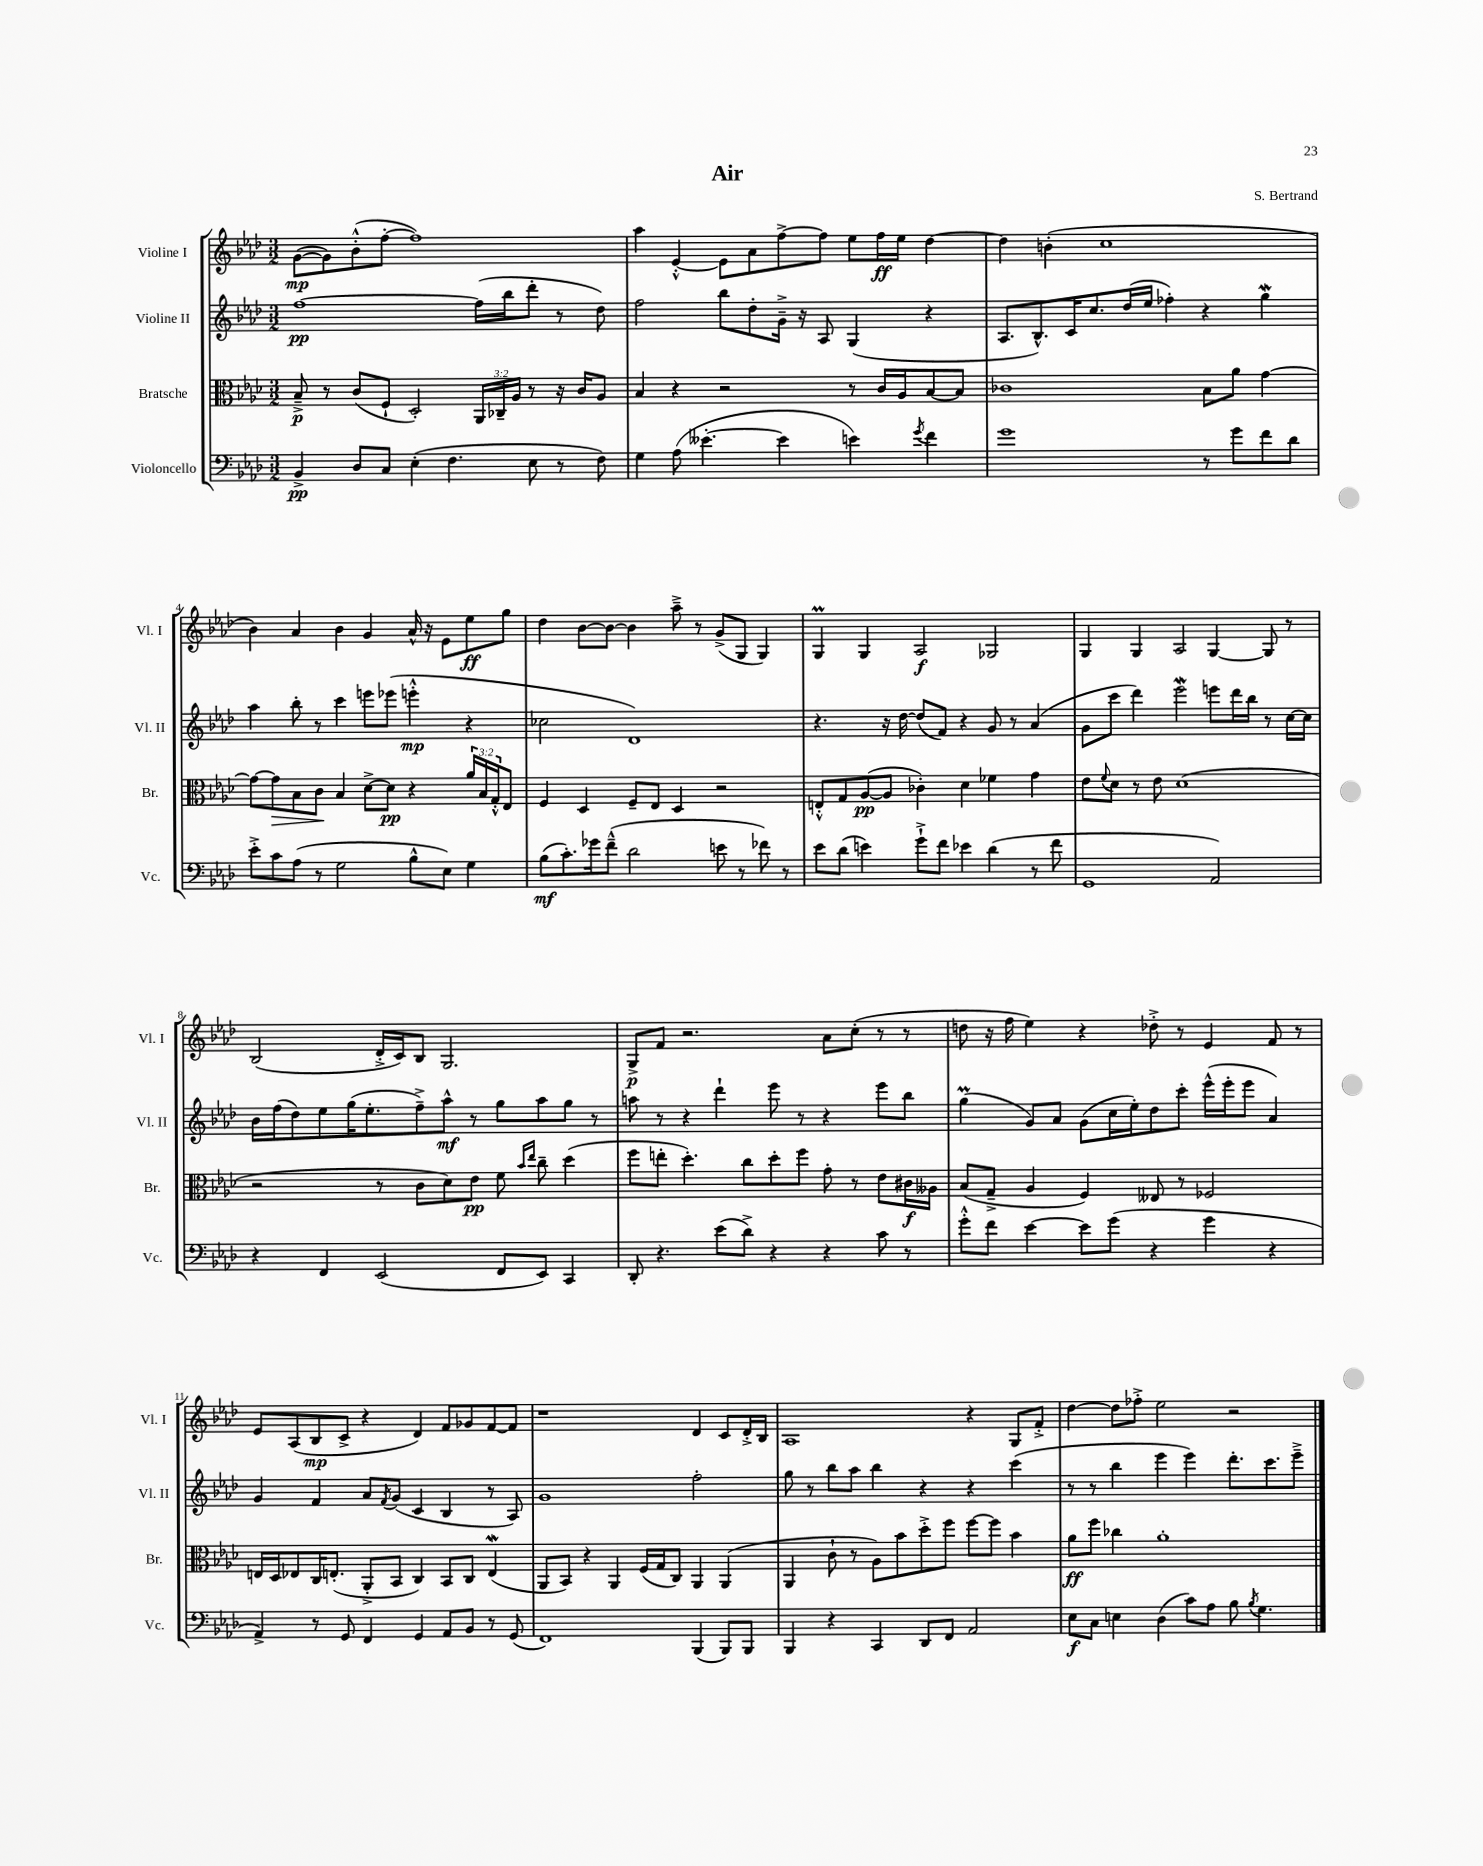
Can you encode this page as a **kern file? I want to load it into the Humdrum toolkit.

**kern	**dynam	**kern	**dynam	**kern	**dynam	**kern	**dynam
*part4	*part4	*part3	*part3	*part2	*part2	*part1	*part1
*staff4	*staff4	*staff3	*staff3	*staff2	*staff2	*staff1	*staff1
*I"Violoncello	*	*I"Bratsche	*	*I"Violine II	*	*I"Violine I	*
*I'Vc.	*	*I'Br.	*	*I'Vl. II	*	*I'Vl. I	*
*clefF4	*	*clefC3	*	*clefG2	*	*clefG2	*
*k[b-e-a-d-]	*	*k[b-e-a-d-]	*	*k[b-e-a-d-]	*	*k[b-e-a-d-]	*
*M3/2	*	*M3/2	*	*M3/2	*	*M3/2	*
=1	=1	=1	=1	=1	=1	=1	=1
4BB-^/	pp	8B-~^/	p	[1ff	pp	([8g\L	mp
.	.	8r	.	.	.	8g\])	.
8D-/L	.	(8c/L	.	.	.	(8b-'^^\	.
8C/J	.	8F`/J	.	.	.	[8ff'\J	.
(4E-'\	.	2D-'/)	.	.	.	1ff])	.
4.F\	.	.	.	.	.	.	.
.	.	24AA-/LL	.	(16ff\LL]	.	.	.
.	.	24C-X~/	.	.	.	.	.
.	.	.	.	16bb-\J	.	.	.
.	.	24A-/JJ	.	.	.	.	.
8E-\	.	8r	.	8ddd-'\J	.	.	.
8r	.	16r	.	8r	.	.	.
.	.	16c/KL	.	.	.	.	.
8F\)	.	8A-/J	.	8dd-\)	.	.	.
=2	=2	=2	=2	=2	=2	=2	=2
4G\	.	4B-/	.	2ff\	.	4aa-\	.
(8A-\	.	4r	.	.	.	[4e-'^^/	.
[4.e--X'\	.	.	.	.	.	.	.
.	.	2r	.	8bb-\L	.	8e-\L]	.
.	.	.	.	8dd-'\	.	8a-\	.
4e--\]	.	.	.	16g~^\Jk	.	[8ff^\	.
.	.	.	.	16r	.	.	.
.	.	.	.	8A-/	.	8ff\J]	.
4en\)	.	8r	.	(4G/	.	8ee-\L	.
.	.	16c/LL	.	.	.	16ff\L	ff
.	.	16A-/J	.	.	.	16ee-\JJ	.
8qg/	.	.	.	.	.	.	.
4f\	.	[8B-/	.	4r	.	[4dd-\	.
.	.	8B-/J]	.	.	.	.	.
=3	=3	=3	=3	=3	=3	=3	=3
1g	.	1c-X	.	8.A-/L	.	4dd-\]	.
.	.	.	.	8.B-^^/)	.	.	.
.	.	.	.	.	.	(4bn'\	.
.	.	.	.	16c/K	.	.	.
.	.	.	.	8.cc/	.	.	.
.	.	.	.	.	.	1cc	.
.	.	.	.	(16dd-/L	.	.	.
.	.	.	.	16ee-/JJ	.	.	.
.	.	.	.	4ff-X'\)	.	.	.
8r	.	8B-\L	.	4r	.	.	.
8g\L	.	8a-\J	.	.	.	.	.
8f\	.	[4g\	.	4ggW\	.	.	.
8d-\J	.	.	.	.	.	.	.
!!LO:LB:g=z
=4	=4	=4	=4	=4	=4	=4	=4
8e-'^\L	.	8g\L_	.	4aa-\	.	4b-\)	.
!	!	!	!LO:HP:b	!	!	!	!
8c\	.	8g\]	>	.	.	.	.
(8A-\J	.	8B-\	.	8bb-'\	.	4a-/	.
8r	.	8c\J	.	8r	.	.	.
2G\	.	4B-/	]	4ccc\	.	4b-\	.
.	.	[8d-^\L	.	8eeen\L	.	4g/	.
.	.	8d-\J]	pp	(8eee-X\J	.	.	.
8B-^^\L	.	4r	.	4eeen'^^\	mp	16a-^^/	.
.	.	.	.	.	.	16r	.
8E-\J)	.	.	.	.	.	8e-\L	.
4G\	.	24a-/LL	.	4r	.	8ee-\	ff
.	.	24B-/	.	.	.	.	.
.	.	24G'^^/J	.	.	.	.	.
.	.	8E-/J	.	.	.	8gg\J	.
=5	=5	=5	=5	=5	=5	=5	=5
(8B-\L	mf	4F/	.	2cc-X\	.	4dd-\	.
8.c'\)	.	.	.	.	.	.	.
.	.	4D-/	.	.	.	[8b-\L	.
16g-X\k	.	.	.	.	.	.	.
(8f~^^\J	.	.	.	.	.	8b-\J_	.
2d-\	.	8F~/L	.	1d-)	.	4b-\]	.
.	.	8E-/J	.	.	.	.	.
.	.	4D-/	.	.	.	8aa-~^\	.
.	.	.	.	.	.	8r	.
8en\	.	2r	.	.	.	(8g^/L	.
8r	.	.	.	.	.	8G/J	.
8f-X\)	.	.	.	.	.	4G/)	.
8r	.	.	.	.	.	.	.
=6	=6	=6	=6	=6	=6	=6	=6
8e-\L	.	8En'^^/L	.	4.r	.	4Gm/	.
(8d-\J	.	8G/	.	.	.	.	.
4en\)	.	([8A-/	pp	.	.	4G/	.
.	.	8A-/J]	.	16r	.	.	.
.	.	.	.	[16dd-\	.	.	.
8g`^\L	.	4c-X'\)	.	(8dd-/L]	.	2A-/	f
8f\J	.	.	.	8f/J)	.	.	.
4e-X\	.	4d-\	.	4r	.	.	.
(4d-\	.	4f-X\	.	8g/	.	2G-X/	.
.	.	.	.	8r	.	.	.
8r	.	4g\	.	(4a-/	.	.	.
8f\	.	.	.	.	.	.	.
=7	=7	=7	=7	=7	=7	=7	=7
1GG	.	8e-\L	.	8g\L	.	4G/	.
.	.	8qqf/	.	.	.	.	.
.	.	8d-\J	.	8ccc\J	.	.	.
.	.	8r	.	4ddd-\)	.	4G/	.
.	.	8e-\	.	.	.	.	.
.	.	(1d-	.	2eee-W\	.	2A-/	.
2AA-/)	.	.	.	8eeen\L	.	[4G/	.
.	.	.	.	16ddd-\L	.	.	.
.	.	.	.	16bb-\JJ	.	.	.
.	.	.	.	8r	.	8G/]	.
.	.	.	.	[16cc\LL	.	8r	.
.	.	.	.	16cc\JJ]	.	.	.
!!LO:LB:g=z
=8	=8	=8	=8	=8	=8	=8	=8
4r	.	2r	.	16b-\LL	.	(2B-/	.
.	.	.	.	(16ff\J	.	.	.
.	.	.	.	8dd-\)	.	.	.
4FF/	.	.	.	8ee-\	.	.	.
.	.	.	.	(16gg\K	.	.	.
.	.	.	.	8.ee-'\	.	.	.
(2EE-/	.	8r	.	.	.	16d-'^/LL	.
.	.	.	.	.	.	16c/J)	.
.	.	8c\L	.	8ff~^\)	.	8B-/J	.
.	.	8d-\)	.	8aa-^^\J	mf	2.G/	.
.	.	8e-\J	pp	8r	.	.	.
8FF/L	.	8f\	.	8gg\L	.	.	.
.	.	16qqb-/LL	.	.	.	.	.
.	.	16qqee-/JJ	.	.	.	.	.
8EE-/J)	.	8cc~\	.	8aa-\	.	.	.
4CC/	.	(4dd-\	.	8gg\J	.	.	.
.	.	.	.	8r	.	.	.
=9	=9	=9	=9	=9	=9	=9	=9
8DD-'/	.	8ff\L	.	8aan\	.	8G^/L	p
4.r	.	8een'\J	.	8r	.	8f/J	.
.	.	4.dd-'\)	.	4r	.	2.r	.
(8e-\L	.	.	.	4ddd-`\	.	.	.
8d-^\J)	.	8cc\L	.	.	.	.	.
4r	.	8dd-'\	.	8eee-\	.	.	.
.	.	8ff\J	.	8r	.	.	.
4r	.	8g'\	.	4r	.	8a-\L	.
.	.	8r	.	.	.	(8cc'\J	.
8c\	.	8e-\L	.	8eee-\L	.	8r	.
8r	.	16c#X\L	f	8bb-\J	.	8r	.
.	.	16A--X\JJ	.	.	.	.	.
=10	=10	=10	=10	=10	=10	=10	=10
8g'^^\L	.	(8B-/L	.	(4ggm\	.	8ddn\	.
8f\J	.	8G~^/J	.	.	.	16r	.
.	.	.	.	.	.	16ff\	.
[4e-\	.	4A-/	.	8g/L)	.	4ee-\)	.
.	.	.	.	8a-/J	.	.	.
8e-\L]	.	4F/)	.	(8g\L	.	4r	.
(8g\J	.	.	.	16cc\L	.	.	.
.	.	.	.	16ee-'\J)	.	.	.
4r	.	8E--X/	.	8dd-\	.	8dd-X'^\	.
.	.	8r	.	8ccc'\J	.	8r	.
4g\	.	2F-X/	.	(16eee-^^\LL	.	4e-/	.
.	.	.	.	16eee-'\J	.	.	.
.	.	.	.	8eee-\J	.	.	.
4r	.	.	.	4a-/)	.	8f/	.
.	.	.	.	.	.	8r	.
!!LO:LB:g=z
=11	=11	=11	=11	=11	=11	=11	=11
4AA-^/)	.	16En/LL	.	4g/	.	8e-/L	.
.	.	16D-/J	.	.	.	.	.
.	.	8E-X/	.	.	.	(8A-/	.
8r	.	16C/K	.	4f/	.	8B-/	mp
.	.	(8.En'/J	.	.	.	.	.
8GG/	.	.	.	.	.	8c^/J	.
4FF/	.	8AA-'^/L	.	8a-/L	.	4r	.
.	.	.	.	8qf/	.	.	.
.	.	8BB-/J	.	(8g/J	.	.	.
4GG/	.	4C/)	.	4c/	.	4d-/)	.
8AA-/L	.	8BB-/L	.	4B-/	.	8f/L	.
8BB-/J	.	8C/J	.	.	.	8g-X/	.
8r	.	(4EW/	.	8r	.	[8f/	.
(8GG/	.	.	.	8A-/)	.	8f/J]	.
=12	=12	=12	=12	=12	=12	=12	=12
1FF)	.	8AA-/L	.	1g	.	1r	.
.	.	8BB-/J)	.	.	.	.	.
.	.	4r	.	.	.	.	.
.	.	4AA-/	.	.	.	.	.
.	.	(16F/LL	.	.	.	.	.
.	.	16G/J	.	.	.	.	.
.	.	8C/J)	.	.	.	.	.
(4BBB-/	.	4AA-/	.	2ff'\	.	4d-/	.
8BBB-/L)	.	(4AA-/	.	.	.	8c/L	.
8BBB-/J	.	.	.	.	.	16d-'^/L	.
.	.	.	.	.	.	16B-/JJ	.
=13	=13	=13	=13	=13	=13	=13	=13
4BBB-/	.	4AA-/	.	8gg\	.	1A-	.
.	.	.	.	8r	.	.	.
4r	.	8c`\	.	8bb-\L	.	.	.
.	.	8r	.	8aa-\J	.	.	.
4CC/	.	8A-\L)	.	4bb-\	.	.	.
.	.	8b-\	.	.	.	.	.
8DD-/L	.	8dd-'^\	.	4r	.	.	.
8FF/J	.	8ff\J	.	.	.	.	.
2AA-/	.	[8ff\L	.	4r	.	4r	.
.	.	8ff\J]	.	.	.	.	.
.	.	4b-\	.	(4ccc\	.	8G/L	.
.	.	.	.	.	.	8f'^/J	.
=14	=14	=14	=14	=14	=14	=14	=14
8E-\L	f	8a-\L	ff	8r	.	[4dd-\	.
8C\J	.	8ff\J	.	8r	.	.	.
4En\	.	4cc-X\	.	4bb-\	.	8dd-\L]	.
.	.	.	.	.	.	8ff-X'^\J	.
(4D-\	.	1a-'	.	4eee-\	.	2ee-\	.
8c\L)	.	.	.	4eee-\)	.	.	.
8A-\J	.	.	.	.	.	.	.
8B-\	.	.	.	8.ddd-'\L	.	2r	.
8qB-/	.	.	.	.	.	.	.
4.G\	.	.	.	.	.	.	.
.	.	.	.	8.ccc\	.	.	.
.	.	.	.	8eee-~^\J	.	.	.
==	==	==	==	==	==	==	==
*-	*-	*-	*-	*-	*-	*-	*-
